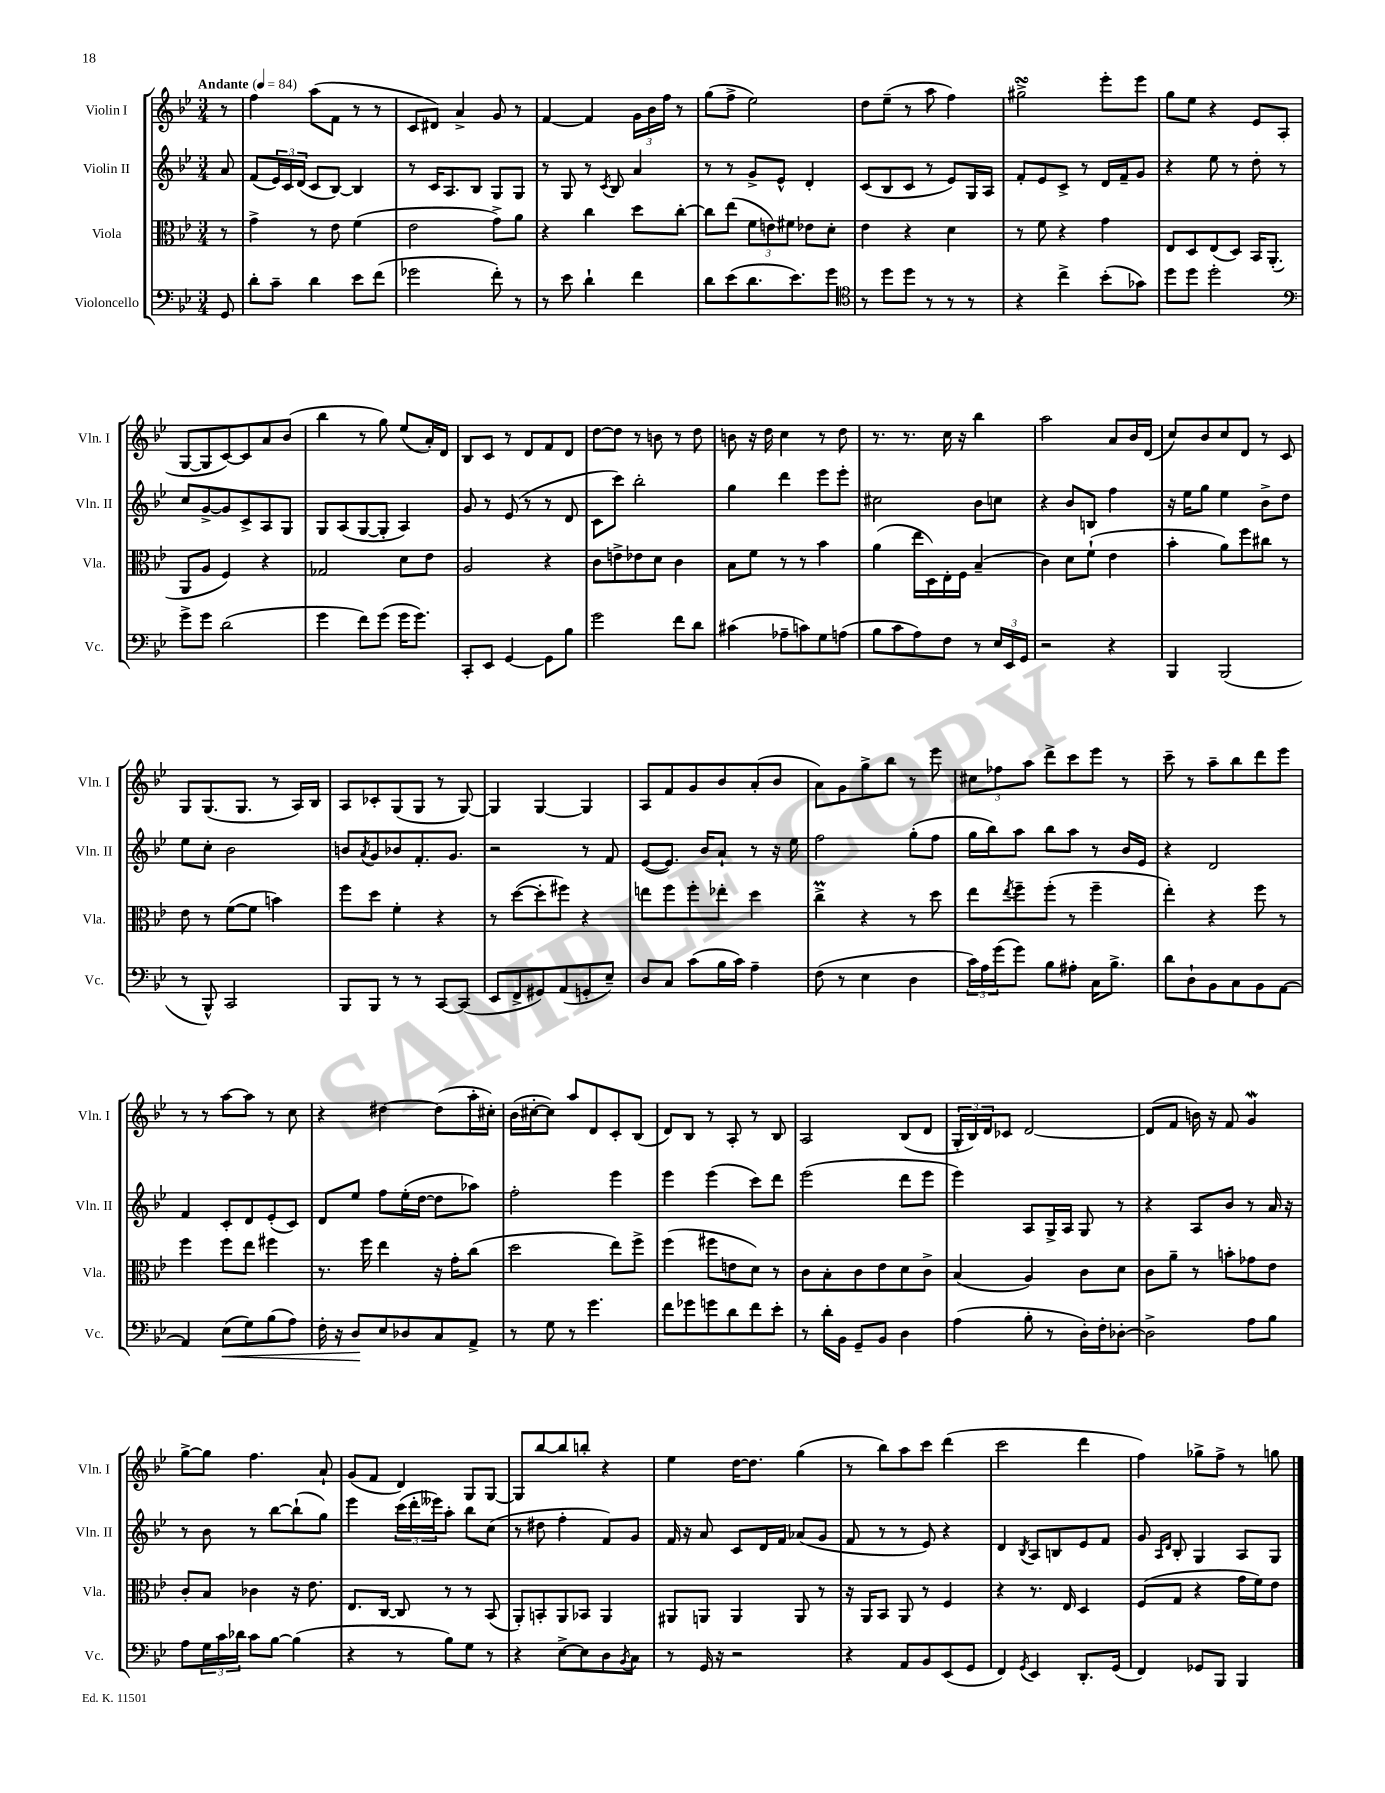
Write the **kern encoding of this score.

**kern	**kern	**kern	**kern
*staff4	*staff3	*staff2	*staff1
*clefF4	*clefC3	*clefG2	*clefG2
*k[b-e-]	*k[b-e-]	*k[b-e-]	*k[b-e-]
*M3/4	*M3/4	*M3/4	*M3/4
*MM84	*MM84	*MM84	*MM84
8GG	8r	8a	8r
=	=	=	=
8d'	4g^	(8f	4ff
8c~	.	24e-)	.
.	.	24c	.
.	.	(24d	.
4d	8r	8c	(8aa
.	8e-	[8B-)	8f
8e-	(4f	4B-]	8r
(8f	.	.	8r
=	=	=	=
2g-	2e-	8r	8c
.	.	16c	8d#)
.	.	8.A	.
.	.	.	4a^
.	.	8B-	.
8f')	8g^)	8G	8g
8r	8a	8G	8r
=	=	=	=
8r	4r	8r	[4f
8e-	.	8G	.
4d`	4cc	8r	4f]
.	.	8qc	.
.	.	8B-	.
4f	8dd	4a	24g
.	.	.	24b-
.	.	.	24ff
.	[8cc'	.	8r
=	=	=	=
8d	8cc]	8r	(8gg
(8e-	(8ee-	8r	8ff^
8.d	12f	8g^	2ee-)
.	12e)	.	.
.	.	8e-^^	.
.	12f#	.	.
8.e-)	.	.	.
.	8e-	4d'	.
8g	8d'	.	.
=	=	=	=
*clefC4	*	*	*
8r	4e-	(8c	8dd
8dd	.	8B-	(8ee-~
8dd	4r	8c	8r
8r	.	8r	8aa
8r	4d	8e-)	4ff)
8r	.	16G	.
.	.	16A	.
=	=	=	=
4r	8r	8f'	2gg#^
.	8f	8e-	.
4cc^	4r	8c^	.
.	.	8r	.
(8b-'	4g	16d	8eee-'
.	.	16f~	.
8g-)	.	8g	8eee-
=	=	=	=
8dd	8E-	4r	8gg
8dd	8D	.	8ee-
2dd'	(8E-	8ee-	4r
.	8D)	8r	.
.	16BB-	8dd'	8e-
.	(8.AA'	.	.
.	.	8r	(8A
=	=	=	=
*clefF4	*	*	*
8g^	8AA	8cc	[8G
8g	8A	[8g^	8G]
(2d	4F)	8g]	[8c)
.	.	8c^	8c]
.	4r	8A	8a
.	.	8G	(8b-
=	=	=	=
4g	2G-	8G	4bb-
.	.	(8A	.
8f)	.	[8G	8r
(8g	.	8G']	8gg)
16g	8d	4A)	(8ee-
8.g)	.	.	.
.	8e-	.	16a')
.	.	.	16d
=	=	=	=
8CC'	2A	8g	8B-
8EE-	.	8r	8c
[4GG	.	(8e-	8r
.	.	8r	8d
8GG]	4r	8r	8f
8B-	.	8d	8d
=	=	=	=
2g	8c	8c	[8dd
.	8e^	8ccc)	8dd]
.	8e-	2bb-'	8r
.	8d	.	8b
8f	4c	.	8r
8d	.	.	8dd
=	=	=	=
(4c#	8B-	4gg	8b
.	8f	.	16r
.	.	.	16dd
8A-~	8r	4ddd	4cc
8c)	8r	.	.
8G	4b-	8eee-	8r
(8A	.	8eee-'	8dd
=	=	=	=
8B-	(4a	2cc#	8.r
8c	.	.	.
.	.	.	8.r
8A)	16ee-	.	.
.	16D)	.	.
8F	16E-'	.	16cc
.	16F	.	16r
8r	(4B-~	8b-	4bb-
24E-	.	8cc	.
24EE-	.	.	.
24GG	.	.	.
=	=	=	=
2r	4c)	4r	2aa
.	8d	8b-	.
.	(8f`	8B	.
4r	4e-	4ff	8a
.	.	.	16b-
.	.	.	(16d
=	=	=	=
4BBB-	4b-'	16r	8cc)
.	.	16ee-	.
.	.	8gg	8b-
(2BBB-	8a)	4ee-	8cc
.	8ff	.	8d
.	8cc#	8b-^	8r
.	8r	8dd	8c
=	=	=	=
8r	8e-	8ee-	8G
8BBB-^^)	8r	8cc'	(8.G
2CC	([8f	2b-	.
.	.	.	8.G
.	8f]	.	.
.	4b)	.	8r
.	.	.	16A)
.	.	.	16B-
=	=	=	=
8BBB-	8ff	8b	8A
.	.	8qa	.
8BBB-	8dd	8g	8c-'
8r	4f'	8b-	(8G
8r	.	8.f'	8G
[8CC	4r	.	8r
.	.	8.g	.
(8CC]	.	.	[8G)
=	=	=	=
8EE-	8r	2r	4G]
8FF^	([8dd	.	.
8GG#)	8dd']	.	[4G
(8AA	8ff#)	.	.
8GG'	4r	8r	4G]
8E-~)	.	8f	.
=	=	=	=
8D	8ee	([8e-	8A
8C	8ff	8.e-])	8f
(8c	8ff'	.	8g
.	.	16b-	.
16B-	8ee-'	8a`	8b-
16c)	.	.	.
4A~	4dd	8r	(8a'
.	.	16r	8b-
.	.	16ee-	.
=	=	=	=
(8F	4cc^	2ff	8a)
8r	.	.	8g
4E-	4r	.	8gg^
.	.	.	8bb-
4D	8r	(8gg'	8r
.	8dd	8ff	8eee-
=	=	=	=
24c)	8ee-	16gg	12cc#
24A	.	.	.
.	.	16bb-)	.
(24g	.	.	12ff-
.	8qee-	.	.
8g)	8ff~	8aa	.
.	.	.	12aa
8B-	(8ff'	8bb-	8ddd^
8A#'	8r	8aa	8ccc
16C	4ff~	8r	8eee-
8.B-^	.	.	.
.	.	16b-	8r
.	.	16e-	.
=	=	=	=
8d	4ee-')	4r	8ccc~
8D`	.	.	8r
8BB-	4r	2d	8aa~
8C	.	.	8bb-
8BB-	8ff	.	8ddd
[8AA	8r	.	8eee-
=	=	=	=
4AA]	4ff	4f	8r
.	.	.	8r
(8E-	8ff	8c'	[8aa
8G)	8ee-	8d	8aa]
(8B-	4ff#	(8e-'	8r
8A)	.	8c)	8cc
=	=	=	=
16F'	8.r	8d	4r
16r	.	.	.
8D	.	8ee-	.
.	16ff	.	.
8E-	4ee-	8ff	[4dd#
8D-	.	(16ee-'	.
.	.	[16dd	.
8C	16r	8dd]	(8dd#]
.	16g'	.	.
8AA^	(8cc	8aa-)	16aa'
.	.	.	16cc#')
=	=	=	=
8r	2dd	2ff'	(16b-
.	.	.	[16cc#'
8G	.	.	8cc#])
8r	.	.	8aa
4.g	.	.	8d
.	8ee-)	4eee-	8c'
.	8ff^	.	(8B-
=	=	=	=
8f	(4ff	4eee-	8d)
8g-	.	.	8B-
8g	8ff#	(4eee-	8r
8d	8e	.	8A'
8f	8d)	8ccc)	8r
8e-'	8r	8ddd	8B-
=	=	=	=
8r	8c	(2eee-	2A
16d'	8B-'	.	.
16BB-	.	.	.
8GG~	8c	.	.
8BB-	8e-	.	.
4D	8d	8ddd	(8B-
.	8c^	8eee-	8d
=	=	=	=
(4A	(4B-	4eee-)	24G'
.	.	.	24B-)
.	.	.	24d
.	.	.	8c-
8B-'	4A)	8A	[2d
8r	.	16G^	.
.	.	16A	.
16D')	8c	8G	.
16F'	.	.	.
[8D-'	8d	8r	.
=	=	=	=
2D-^]	8c	4r	(8d]
.	8a~	.	8f
.	8r	8A	16b)
.	.	.	16r
.	8b'	8b-	8f
8A	8g-	8r	4g
8B-	8e-	16a	.
.	.	16r	.
=	=	=	=
8A	8c'	8r	[8gg^
24G	8B-	8b-	8gg]
24c	.	.	.
24d-	.	.	.
8c	4c-	8r	4.ff
[8B-	.	[8bb-	.
(4B-]	16r	(8bb-`]	.
.	8.e-	.	.
.	.	8gg)	8a`
=	=	=	=
4r	8.E-	4eee-	(8g
.	.	.	8f
.	[16C	.	.
8r	8C]	(24ccc	4d)
.	.	24ddd'	.
.	.	24eee--)	.
8B-)	8r	8aa'	.
8G	8r	8bb-	8G
8r	(8BB-	(8cc	[8G
=	=	=	=
4r	8AA')	8r	8G]
.	8BB'	8dd#	[8bb-
[8E-^	8AA	4ff'	8bb-]
8E-]	8BB-	.	8bb'
8D	4AA	8f)	4r
8qBB-	.	.	.
8C	.	8g	.
=	=	=	=
8r	8AA#	16f	4ee-
.	.	16r	.
16GG	8AA	8a	.
16r	.	.	.
2r	4AA	8c	[16dd
.	.	.	8.dd]
.	.	16d	.
.	.	16f	.
.	8AA	(8a-	(4gg
.	8r	8g	.
=	=	=	=
4r	16r	8f	8r
.	16AA	.	.
.	8BB-	8r	8bb-)
8AA	8AA	8r	8aa
8BB-	8r	8e-)	8ccc
(8EE-	4F	4r	(4ddd
8GG	.	.	.
=	=	=	=
4FF)	4r	4d	2ccc
8qGG	.	8qB-	.
4EE-	8.r	8A	.
.	.	8B	.
.	16E-	.	.
8.DD'	4D	8e-	4ddd
.	.	8f	.
(16GG	.	.	.
=	=	=	=
4FF)	(8F	8g	4ff)
.	.	16qqA	.
.	.	16qqd	.
.	8G	8B-'	.
8GG-	4r	4G	8gg-^
8BBB-	.	.	8ff^
4BBB-	16g	8A	8r
.	16f)	.	.
.	8e-	8G	8gg
==	==	==	==
*-	*-	*-	*-
